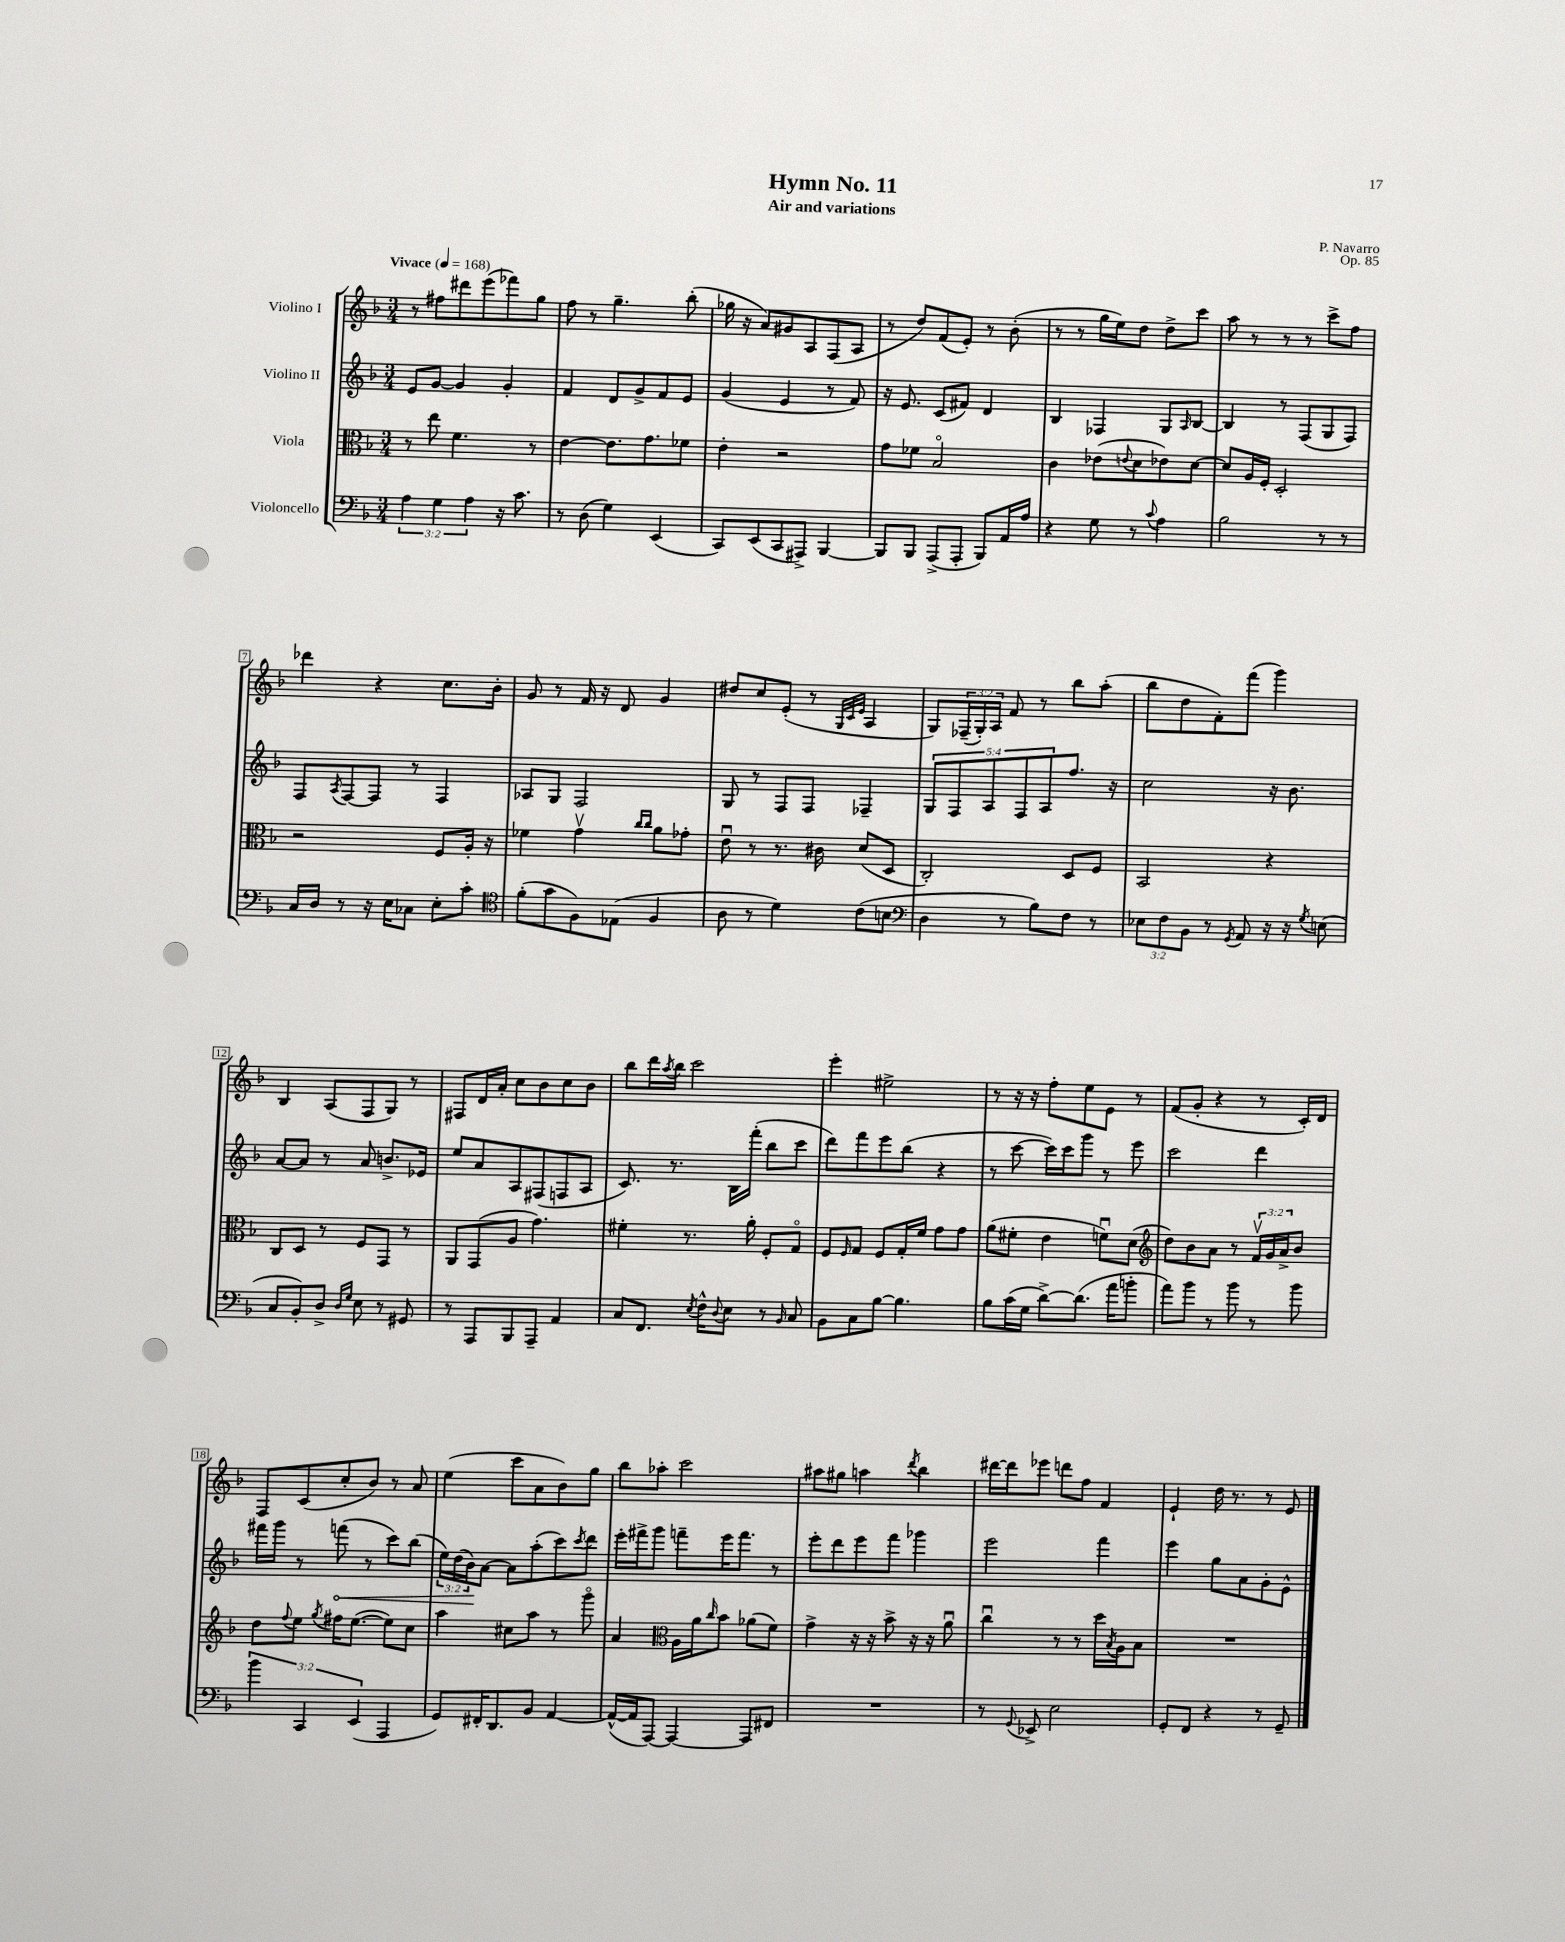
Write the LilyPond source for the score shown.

\header { title = "Hymn No. 11" composer = "P. Navarro" subtitle = "Air and variations" opus = "Op. 85" }
<<
\new StaffGroup <<
\new Staff = "s0" \with { instrumentName = "Violino I" } {
    \clef treble \key f \major \numericTimeSignature \time 3/4 \override Staff.TupletNumber.text = #tuplet-number::calc-fraction-text \tempo "Vivace" 4 = 168
    r8 fis''8 dis'''8 e'''8( fes'''8) g''8 |
    f''8 r8 g''4.-- bes''8-.( |
    ges''16 r16 a'8) gis'8 a8 f8( a8 |
    r8 d''8) f'8( e'8-.) r8 bes'8-.( |
    r8 r8 g''16 e''16) d''8 d''8-> c'''8 |
    a''8 r8 r8 r8 c'''8-> f''8 |
    des'''4 r4 c''8. bes'16-. |
    g'8 r8 f'16 r16 d'8 g'4 |
    dis''8 c''8 e'8-.( r8 \grace { g32 c'32 e'32 } a4 |
    g8) \tuplet 3/2 { fes16--( g16-.) a16 } f'8 r8 bes''8 a''8-.( |
    bes''8 d''8 f'8-.) f'''8( g'''4) |
    bes4 a8( f8 g8) r8 |
    fis8 d'16 a'16-. c''8 bes'8 c''8 bes'8 |
    bes''8 d'''16 \acciaccatura { a''8 } bes''16 c'''2 |
    e'''4-. eis''2-> |
    r8 r16 r16 f''8-. e''8 e'8 r8 |
    f'8( g'8-. r4 r8 c'16-.) d'16 |
    f8 c'8( c''8-. bes'8) r8 a'8 |
    e''4( c'''8 a'8 bes'8) g''8 |
    bes''8 aes''8-. c'''2 |
    ais''8 gis''8 a''4 \acciaccatura { d'''8 } bes''4 |
    dis'''16~ dis'''16 ees'''8 d'''8 f''8 f'4 |
    e'4-! d''16 r8. r8 e'8 \bar "|." |
}
\new Staff = "s1" \with { instrumentName = "Violino II" } {
    \clef treble \key f \major \numericTimeSignature \time 3/4 \override Staff.TupletNumber.text = #tuplet-number::calc-fraction-text
    e'8 g'8~ g'4 g'4-. |
    f'4 d'8 g'8-> f'8 e'8 |
    g'4( e'4 r8 f'8) |
    r16 e'8. c'8( fis'8) d'4 |
    bes4 fes4 g8 \grace { a16 } bes8~ |
    bes4 r8 f8( g8 f8) |
    f8 \acciaccatura { a8 } f8~ f8 r8 f4 |
    aes8 g8 f2 |
    g8 r8 f8 f8 fes4-- |
    \tuplet 5/4 { g8 f8 a8 f8 a8 } f''8. r16 |
    c''2 r16 bes'8. |
    a'8~ a'8 r8 a'8 b'8.-> ees'16 |
    e''8 a'8 a8 fis8( f8 a8 |
    c'8.) r8. bes16 f'''16-.( bes''8 c'''8 |
    d'''8) f'''8 e'''8 bes''8( r4 |
    r8 c'''8~ c'''16) c'''16 g'''8 r8 e'''8 |
    c'''2 d'''4 |
    fis'''16 g'''16 r8 \once \override Hairpin.circled-tip = ##t f'''8\<( r8 c'''8) bes''8( |
    \tuplet 3/2 { e''16) d''16( bes'16\!) } a'8~ a'8 a''8-.( c'''8) \acciaccatura { c'''8 } d'''8 |
    e'''16-. fis'''16-> g'''8 f'''8-- e'''16 f'''8. r8 |
    e'''8-. d'''8 e'''8 f'''8 ges'''4 |
    e'''2 f'''4 |
    e'''4 g''8 a'8 g'8-. e'8-^ \bar "|." |
}
\new Staff = "s2" \with { instrumentName = "Viola" } {
    \clef alto \key f \major \numericTimeSignature \time 3/4 \override Staff.TupletNumber.text = #tuplet-number::calc-fraction-text
    r8 e''8 f'4. r8 |
    e'4~ e'8. g'8. fes'8 |
    e'4-. r2 |
    g'8 fes'8 bes2\flageolet |
    c'4 ees'8( \appoggiatura { e'8 } d'8 ees'8) d'8~ |
    d'8 a16 f16-. d2-. |
    r2 f8 a16-. r16 |
    fes'4 g'4\upbow \grace { c''16 c''16 } a'8 ges'8-. |
    e'8\downbow r8 r8. cis'16 d'8( d8 |
    c2-.) d8 f8 |
    bes,2 r4 |
    c8 d8 r8 f8 g,8 r8 |
    a,8 g,8( a8 g'4.) |
    fis'4-. r8. a'16-. f8-. g8\flageolet |
    f8 \grace { f16 } g8 f8 g16-. f'16 g'8 g'8 |
    a'8( fis'8-. e'4 f'8\downbow) d'8( |
    \clef treble d''8) bes'8 a'8 r8 \tuplet 3/2 { f'16\upbow g'16 a'16-> } bes'8 |
    d''8 \appoggiatura { f''8 } e''8 \acciaccatura { g''8 } fis''16 e''8.~( e''8) c''8 |
    a''4 cis''8 a''8 r8 g'''8\flageolet |
    a'4 \clef alto a16 a'16 \grace { c''16 } bes'8 aes'8( f'8) |
    g'4-> r16 r16 bes'8-> r16 r16 a'8\downbow |
    c''4\downbow r8 r8 d''16 \acciaccatura { bes8 } a16 bes8 |
    R2. \bar "|." |
}
\new Staff = "s3" \with { instrumentName = "Violoncello" } {
    \clef bass \key f \major \numericTimeSignature \time 3/4 \override Staff.TupletNumber.text = #tuplet-number::calc-fraction-text
    \tuplet 3/2 { a4 g4 a4 } r16 c'8. |
    r8 d8( g4) e,4( |
    c,8) e,8( c,8 ais,,8->) bes,,4~ |
    bes,,8 bes,,8 a,,8->( a,,8-. bes,,8) a,16 a16 |
    r4 g8 r8 \appoggiatura { c'8 } a4 |
    bes2 r8 r8 |
    c16 d16 r8 r16 e16 ces8 e8-. c'8-. |
    \clef tenor f'8-.( g'8 f8) ees8( f4 |
    a8 r8 d'4) c'8( b8 |
    \clef bass d4 r8 bes8) f8 r8 |
    \tuplet 3/2 { ees8 f8 bes,8 } r8 \acciaccatura { g,8 } a,8 r16 r16 \acciaccatura { g8 } e8( |
    c8 bes,8-.) d8-> \grace { d16 g16 } e8 r8 gis,8 |
    r8 a,,8 bes,,8 a,,8-- a,4 |
    c8 f,8. \acciaccatura { e8 } f16-^ \appoggiatura { d8 } e8 r8 \grace { bes,16 } c8 |
    bes,8 c8 bes8~ bes4. |
    bes8 c'16( g16 d'8~->) d'8.( a'16 b'8-. |
    a'8) bes'8 r8 bes'8 r8 bes'8 |
    \tuplet 3/2 { bes'4 c,4 e,4( } a,,4 |
    g,8) fis,16-. d,8. bes,8 a,4~ |
    a,16~-^( a,16 a,,8~) a,,4~ a,,8 fis,8 |
    R2. |
    r8 \appoggiatura { g,8 } ees,8-> e2 |
    g,8-. f,8 r4 r8 g,8-- \bar "|." |
}
>>
>>
\layout { \context { \Score \override BarNumber.stencil = #(make-stencil-boxer 0.1 0.3 ly:text-interface::print) } }
